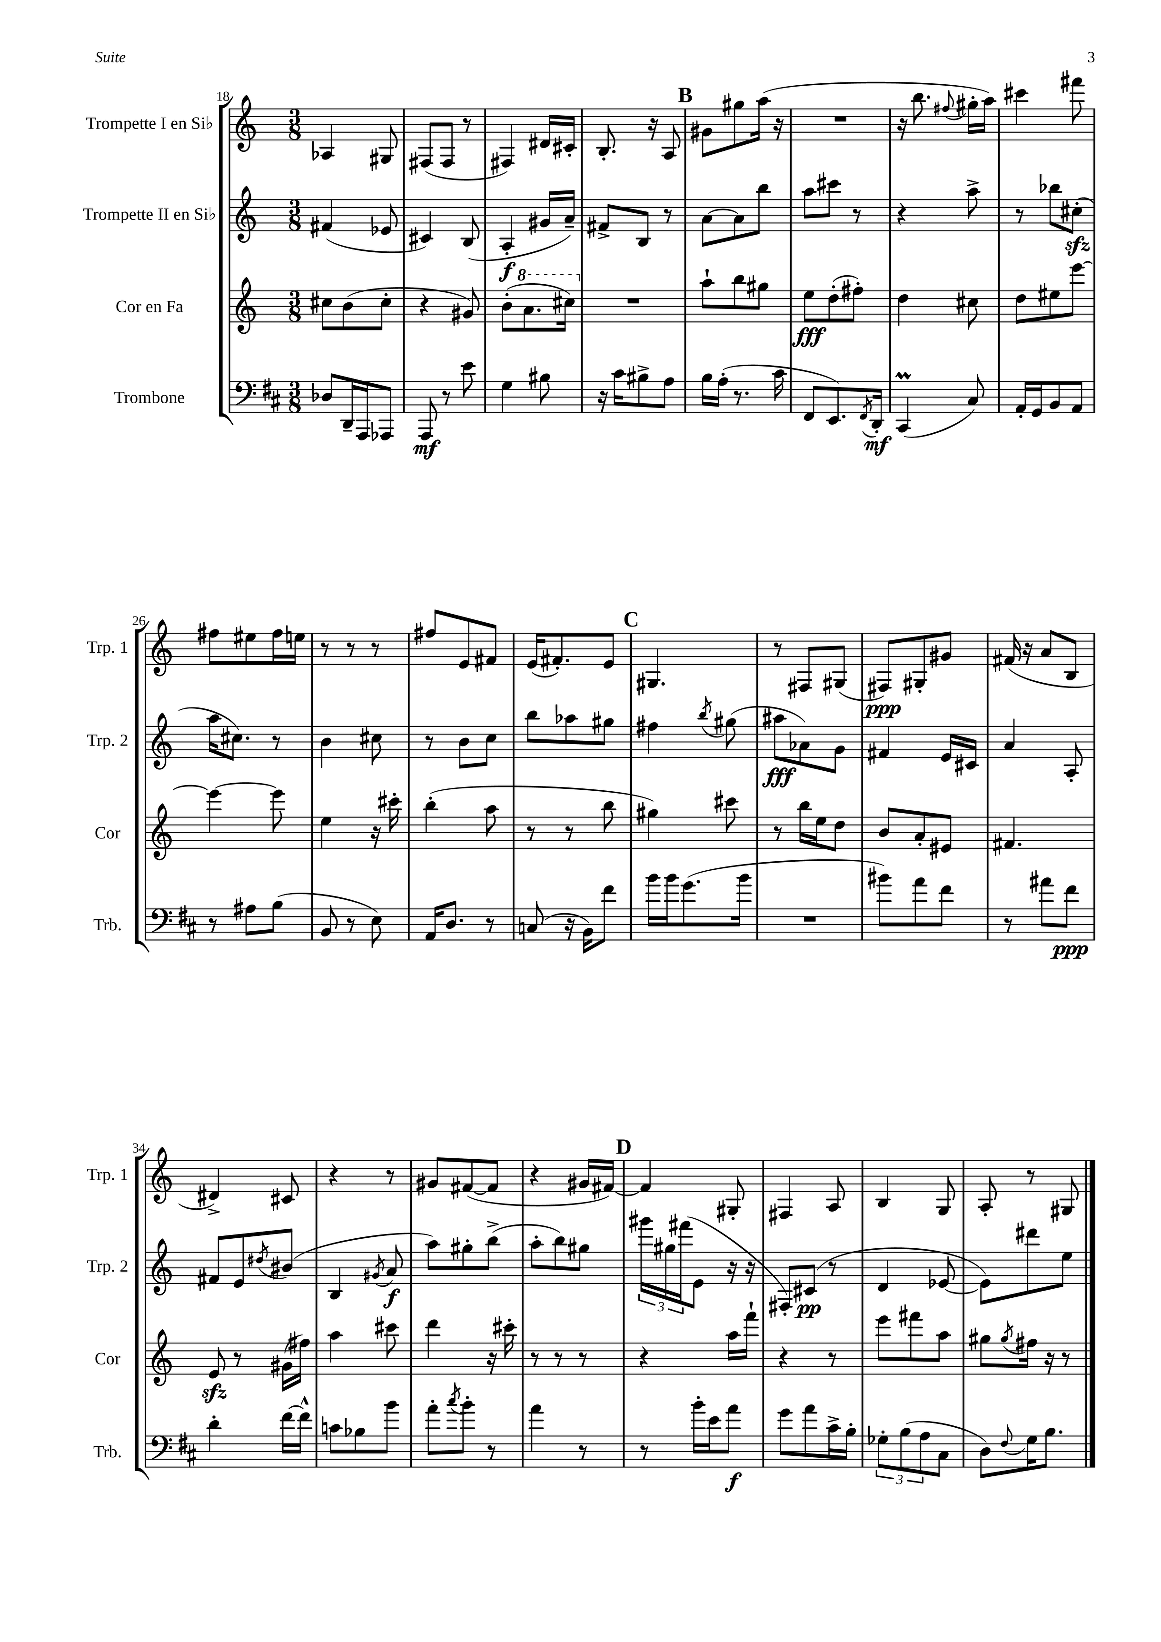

**kern	**dynam	**kern	**dynam	**kern	**dynam	**kern	**dynam
*part4	*part4	*part3	*part3	*part2	*part2	*part1	*part1
*staff4	*staff4	*staff3	*staff3	*staff2	*staff2	*staff1	*staff1
*I"Trombone	*	*I"Cor en Fa	*	*I"Trompette II en Si♭	*	*I"Trompette I en Si♭	*
*I'Trb.	*	*I'Cor	*	*I'Trp. 2	*	*I'Trp. 1	*
*clefF4	*	*clefG2	*	*clefG2	*	*clefG2	*
*k[f#c#]	*	*k[]	*	*k[]	*	*k[]	*
*M3/8	*	*M3/8	*	*M3/8	*	*M3/8	*
=18	=18	=18	=18	=18	=18	=18	=18
8D-X/L	.	8cc#X\L	.	(4f#X/	.	4A-X/	.
16DD~/L	.	(8b\	.	.	.	.	.
16AAA/J	.	.	.	.	.	.	.
8AAA-X/J	.	8cc#'\J	.	8e-X/	.	8G#X/	.
=19	=19	=19	=19	=19	=19	=19	=19
8AAA/	mf	4r	.	4c#X/)	.	(8F#X/L	.
8r	.	.	.	.	.	8F#/J	.
8e\	.	8g#X/)	.	(8B/	.	8r	.
=20	=20	=20	=20	=20	=20	=20	=20
4G\	.	(8b'\L	.	4A'/	f	4F#X/)	.
*	*	*8va	*	*	*	*	*
.	.	8.aa\	.	.	.	.	.
8B#X\	.	.	.	16g#X/LL	.	16d#X/LL	.
.	.	16ccc#X\Jk)	.	16a~/JJ)	.	16c#X'/JJ	.
=21	=21	=21	=21	=21	=21	=21	=21
*	*	*X8va	*	*	*	*	*
16r	.	4.r	.	8f#X^/L	.	8.B'/	.
16c#\KL	.	.	.	.	.	.	.
8B#X^\	.	.	.	8B/J	.	.	.
.	.	.	.	.	.	16r	.
8A\J	.	.	.	8r	.	8A/	.
!!LO:REH:place=s1:t=B
=22	=22	=22	=22	=22	=22	=22	=22
16B\LL	.	8aa`\L	.	[8a\L	.	8g#X\L	.
(16A'\JJ	.	.	.	.	.	.	.
8.r	.	8bb\	.	8a\]	.	8gg#X\	.
.	.	8gg#X\J	.	8bb\J	.	(16aa\Jk	.
16c#\	.	.	.	.	.	16r	.
=23	=23	=23	=23	=23	=23	=23	=23
8FF#/L	.	8ee\L	fff	8aa\L	.	4.r	.
8.EE/)	.	(8dd'\	.	8ccc#X\J	.	.	.
.	.	8ff#X'\J)	.	8r	.	.	.
8qFF#/	.	.	.	.	.	.	.
16DD'/Jk	mf	.	.	.	.	.	.
=24	=24	=24	=24	=24	=24	=24	=24
(4CC#m/	.	4dd\	.	4r	.	16r	.
.	.	.	.	.	.	8.bb\	.
.	.	.	.	.	.	8qqff#X/	.
8C#/)	.	8cc#X\	.	8aa^\	.	16gg#X'\LL	.
.	.	.	.	.	.	16aa\JJ)	.
=25	=25	=25	=25	=25	=25	=25	=25
16AA'/LL	.	8dd\L	.	8r	.	4ccc#X\	.
16GG/J	.	.	.	.	.	.	.
8BB/	.	8ee#X\	.	8bb-X\L	.	.	.
8AA/J	.	[8eee\J	.	(8cc#Xzz'\J	.	8fff#X\	.
!!LO:LB:g=z
=26	=26	=26	=26	=26	=26	=26	=26
8r	.	4eee\_	.	16aa\KL	.	8ff#X\L	.
.	.	.	.	8.cc#X\J)	.	.	.
8A#X\L	.	.	.	.	.	8ee#X\	.
(8B\J	.	8eee\]	.	8r	.	16ff#\L	.
.	.	.	.	.	.	16een\JJ	.
=27	=27	=27	=27	=27	=27	=27	=27
8BB/	.	4ee\	.	4b\	.	8r	.
8r	.	.	.	.	.	8r	.
8E\)	.	16r	.	8cc#X\	.	8r	.
.	.	16ccc#X'\	.	.	.	.	.
=28	=28	=28	=28	=28	=28	=28	=28
16AA/KL	.	(4bb'\	.	8r	.	8ff#X/L	.
8.D/J	.	.	.	.	.	.	.
.	.	.	.	8b\L	.	8e/	.
8r	.	8aa\	.	8cc\J	.	8f#X/J	.
=29	=29	=29	=29	=29	=29	=29	=29
(8Cn/	.	8r	.	8bb\L	.	(16e/KL	.
.	.	.	.	.	.	8.f#X'/)	.
16r	.	8r	.	8aa-X\	.	.	.
16BB\KL)	.	.	.	.	.	.	.
8f#\J	.	8bb\	.	8gg#X\J	.	8e/J	.
!!LO:REH:place=s1:t=C
=30	=30	=30	=30	=30	=30	=30	=30
16b\LL	.	4gg#X\)	.	4ff#X\	.	4.G#X/	.
16b\J	.	.	.	.	.	.	.
(8.g\	.	.	.	.	.	.	.
.	.	.	.	8qbb/	.	.	.
.	.	8ccc#X\	.	(8gg#X\	.	.	.
16b\Jk	.	.	.	.	.	.	.
=31	=31	=31	=31	=31	=31	=31	=31
4.r	.	8r	.	8aa#X\L	fff	8r	.
.	.	16bb\LL	.	8a-X\)	.	8F#X/L	.
.	.	16ee\J	.	.	.	.	.
.	.	8dd\J	.	8g\J	.	(8G#X/J	.
=32	=32	=32	=32	=32	=32	=32	=32
8b#X\L)	.	8b/L	.	4f#X/	.	8F#X/L)	ppp
8a\	.	8a'/	.	.	.	8G#X'/	.
8f#\J	.	8e#X/J	.	16e/LL	.	8g#X/J	.
.	.	.	.	16c#X/JJ	.	.	.
=33	=33	=33	=33	=33	=33	=33	=33
8r	.	4.f#X/	.	4a/	.	(16f#X/	.
.	.	.	.	.	.	16r	.
8a#X\L	.	.	.	.	.	8a/L	.
8f#\J	ppp	.	.	8A'/	.	8B/J	.
!!LO:LB:g=z
=34	=34	=34	=34	=34	=34	=34	=34
4d'\	.	8ezz/	.	8f#X/L	.	4d#X^/)	.
.	.	8r	.	8e/	.	.	.
.	.	.	.	8qdd#X/	.	.	.
[16f#\LL	.	(16g#X\LL	.	(8b#X/J	.	8c#X/	.
16f#^^\JJ]	.	16ff#X\JJ)	.	.	.	.	.
=35	=35	=35	=35	=35	=35	=35	=35
8cn\L	.	4aa\	.	4B/	.	4r	.
8B-X\	.	.	.	.	.	.	.
.	.	.	.	8qg#X/	.	.	.
8b\J	.	8ccc#X\	.	8a/	f	8r	.
=36	=36	=36	=36	=36	=36	=36	=36
8a'\L	.	4ddd\	.	8aa\L)	.	8g#X/L	.
8qcc#/	.	.	.	.	.	.	.
8b'\J	.	.	.	8gg#X'\	.	([8f#X/	.
8r	.	16r	.	(8bb^\J	.	8f#/J]	.
.	.	16ccc#X'\	.	.	.	.	.
=37	=37	=37	=37	=37	=37	=37	=37
4a\	.	8r	.	8aa'\L	.	4r	.
.	.	8r	.	8bb\)	.	.	.
8r	.	8r	.	8gg#X\J	.	16g#X/LL	.
.	.	.	.	.	.	[16f#X/JJ)	.
!!LO:REH:place=s1:t=D
=38	=38	=38	=38	=38	=38	=38	=38
8r	.	4r	.	24ggg#X\LL	.	4f#/]	.
.	.	.	.	24gg#X\	.	.	.
.	.	.	.	(24fff#X\J	.	.	.
16b'\LL	.	.	.	8e\J	.	.	.
16e\J	.	.	.	.	.	.	.
8a\J	f	16aa\LL	.	16r	.	8G#X'/	.
.	.	16fff`\JJ	.	16r	.	.	.
=39	=39	=39	=39	=39	=39	=39	=39
8g\L	.	4r	.	8F#X'/L)	.	4F#X/	.
8a\	.	.	.	(8c#X/J	pp	.	.
16c#^\L	.	8r	.	8r	.	8A/	.
16B'\JJ	.	.	.	.	.	.	.
=40	=40	=40	=40	=40	=40	=40	=40
12G-X'\L	.	8eee\L	.	4d/	.	4B/	.
(12B\	.	.	.	.	.	.	.
.	.	8fff#X\	.	.	.	.	.
12A\	.	.	.	.	.	.	.
8C#\J	.	8aa\J	.	[8e-X/	.	8G/	.
=41	=41	=41	=41	=41	=41	=41	=41
8D\L)	.	8gg#X\L	.	8e-\L])	.	8A'/	.
8qqF#/	.	8qgg#/	.	.	.	.	.
16G\K	.	16ff#X\Jk	.	8ddd#X\	.	8r	.
8.B\J	.	16r	.	.	.	.	.
.	.	8r	.	8ee\J	.	8G#X/	.
==	==	==	==	==	==	==	==
*-	*-	*-	*-	*-	*-	*-	*-
